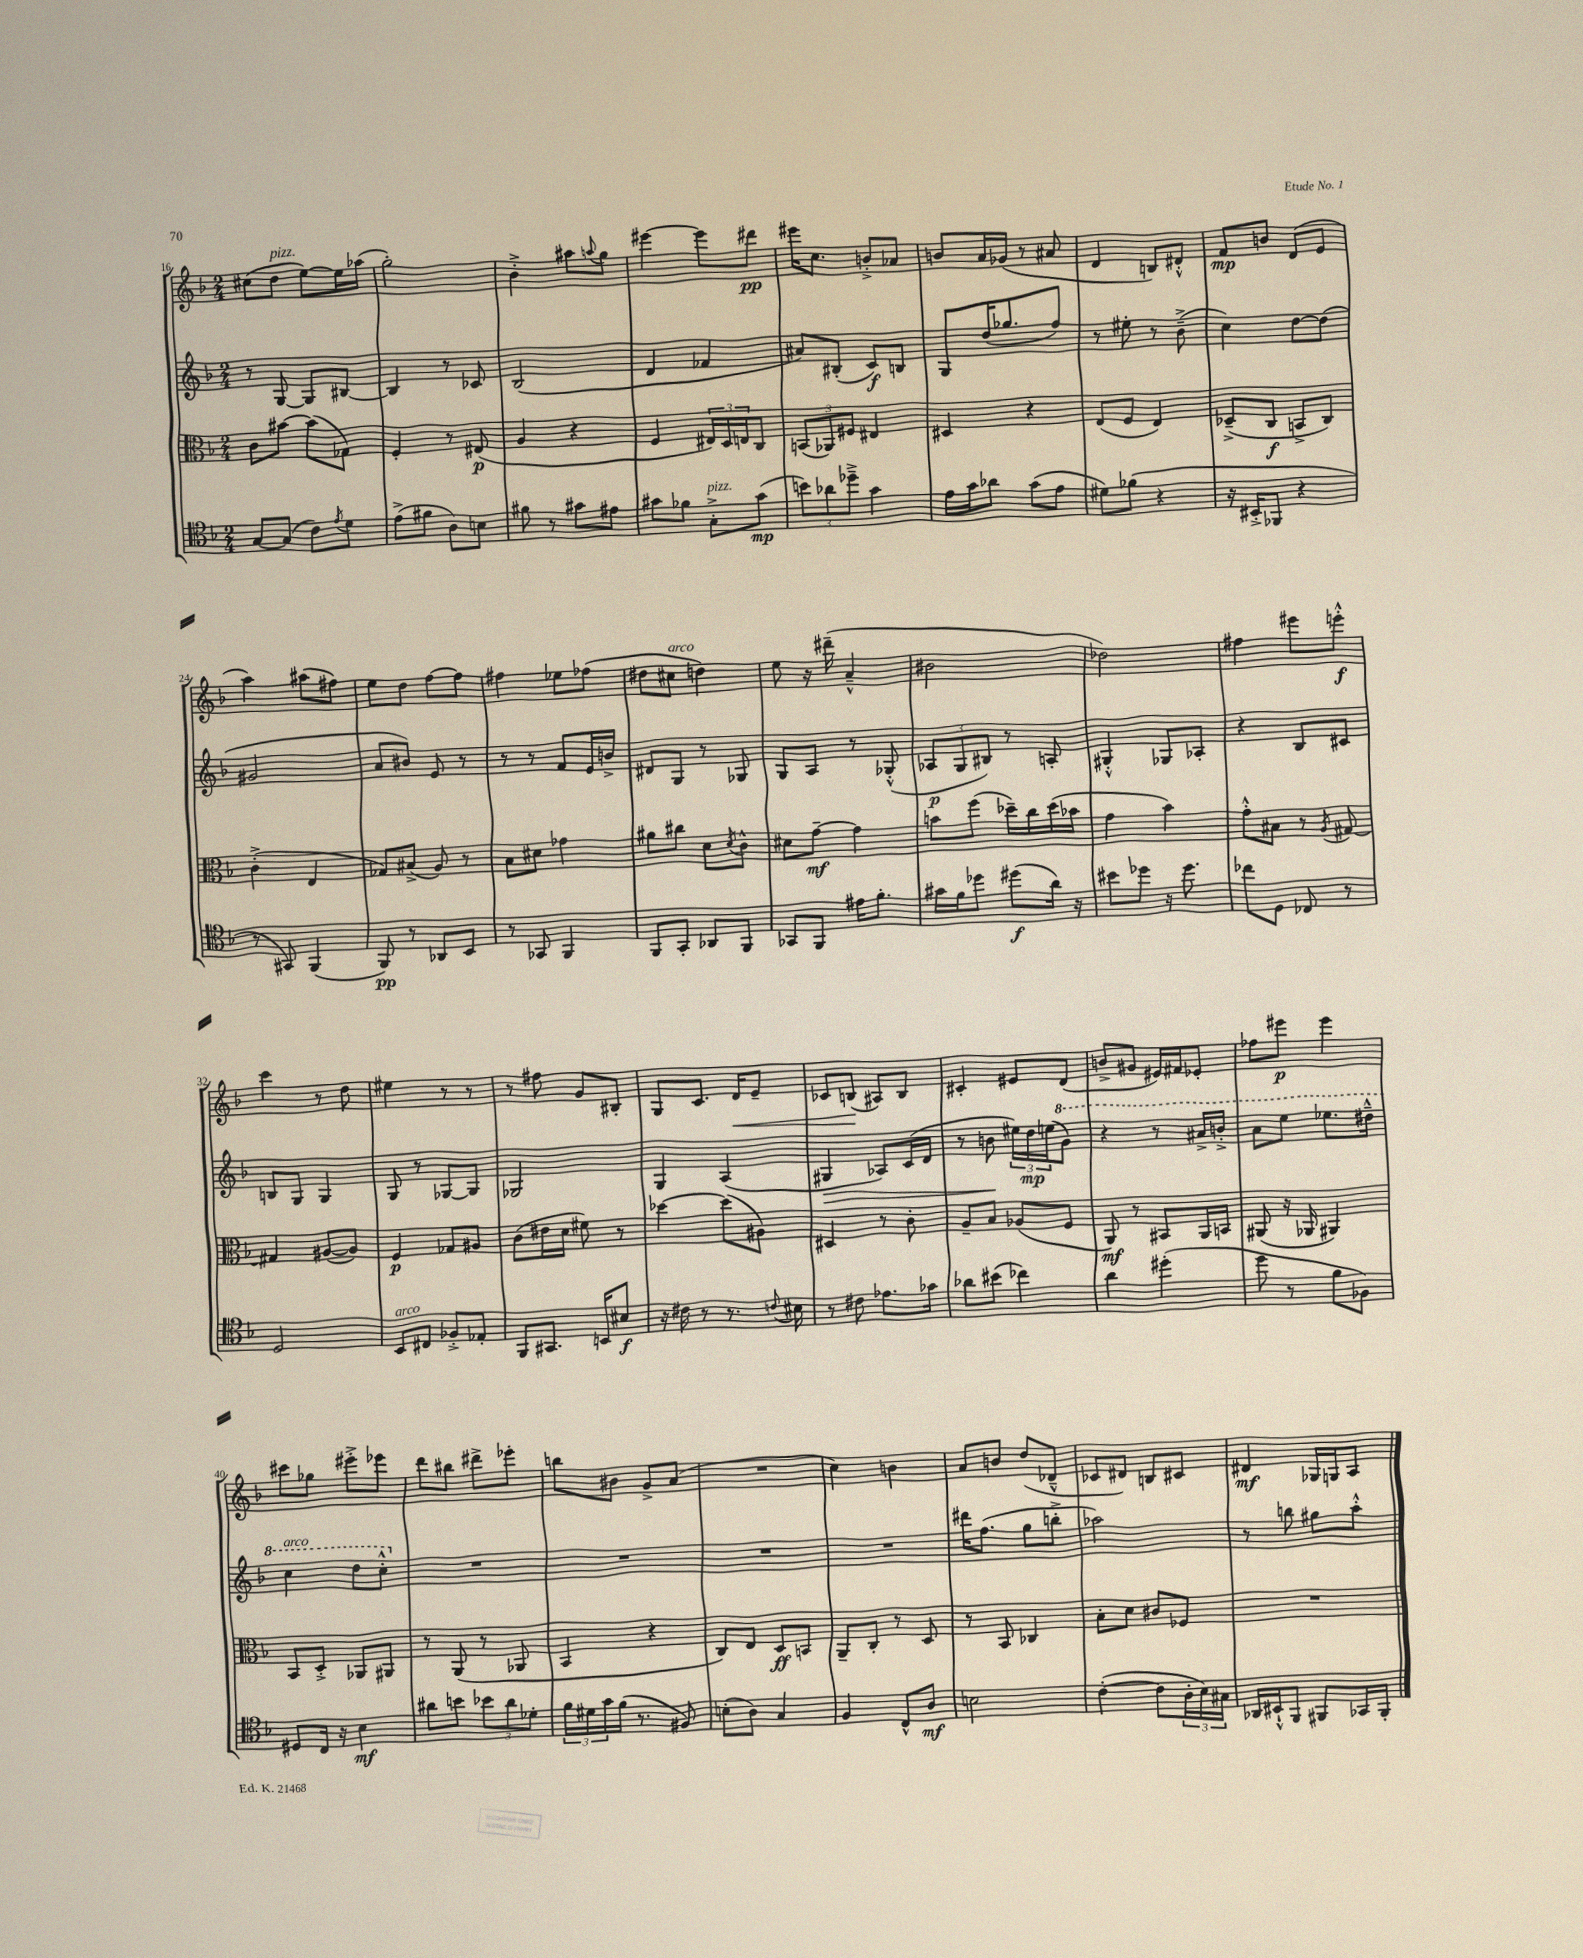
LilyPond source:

<<
\new StaffGroup <<
\new Staff = "s0" {
    \clef treble \key f \major \numericTimeSignature \time 2/4
    cis''8( d''8^\markup { \italic "pizz." } e''8~) e''16 aes''16( |
    g''2-.) |
    bes'4-.-> ais''8 \appoggiatura { a''8 } g''8 |
    eis'''4~ eis'''8 dis'''8\pp |
    eis'''16 c''8. b'8-.-> aes'8 |
    b'8 a'16 ges'16( r8 ais'8 |
    d'4 b8) dis'8-.-^ |
    f'8\mp b'8 d'8( e'8 |
    a''4) ais''8( fis''8) |
    e''8 d''8 f''8~ f''8 |
    fis''4 ees''8 fes''8( |
    dis''8 cis''8^\markup { \italic "arco" } d''4) |
    e''8 r16 dis'''16--( a'4---^ |
    bis'2 |
    des''2) |
    fis''4 eis'''8 e'''8-.-^\f |
    c'''4 r8 d''8 |
    eis''4 r8 r8 |
    r8 fis''8 g'8 bis8-. |
    g8 c'8. d'16\< e'8-- |
    ces'8 b8\!( ais8) b8 |
    cis'4-. eis'8 d'8( |
    b'8-> gis'8 eis'16) fis'16 ees'8-. |
    fes''8 eis'''8\p eis'''4 |
    cis'''8 ges''8 eis'''8-.-> ees'''8 |
    d'''8 bis''8 dis'''8-> ees'''8-. |
    b''8 bis'8 g'8-> a'8( |
    R2 |
    c''4) b'4 |
    a'8 b'8 d''8( des'8---^ |
    ces'8 dis'8) b8 cis'8 |
    dis'4\mf ges16 g16 a8 \bar "|." |
}
\new Staff = "s1" {
    \clef treble \key f \major \numericTimeSignature \time 2/4
    r8 g8~ g8 bis8~ |
    bis4 r8 ces'8 |
    bes2( |
    d'4 fes'4 |
    ais'8) bis8-.( c'8\f) b8 |
    g8 d''16( ges''8. f''8) |
    r8 eis''8-. r8 bes'8--->( |
    c''4) d''8~ d''8( |
    gis'2 |
    a'8 bis'8) e'8 r8 |
    r8 r8 f'8 e'16 b'16-> |
    dis'8 g8 r8 ges8 |
    g8 a8 r8 ges8-.-^( |
    \tuplet 3/2 { aes8\p g8 bis8) } r8 a8-. |
    gis4-.-^ ges8 aes8-. |
    r4 bes8 cis'8 |
    b8 g8 g4 |
    g8 r8 ges8~ ges8 |
    ges2 |
    g4 a4( |
    gis4\> aes8) c'16( d'16 |
    r8 b'8\! \tuplet 3/2 { eis''16) d''16\mp e''16( } \ottava #1 g''8) |
    r4 r8 ais''16-> b''16-.-> |
    a''8 e'''8 ees'''8. dis'''16---^ |
    c'''4^\markup { \italic "arco" } d'''8 c'''8-.-^ \ottava #0 |
    R2 |
    R2 |
    R2 |
    R2 |
    dis'''16 f''8.( g''8 b''8-.-> |
    aes''2) |
    r8 b''8 gis''8 a''8-.-^ \bar "|." |
}
\new Staff = "s2" {
    \clef alto \key f \major \numericTimeSignature \time 2/4
    c'8 bis'8~ bis'8( ges8) |
    f4-. r8 eis8\p( |
    a4 r4 |
    f4 \tuplet 3/2 { eis16) d16 e16 } c8 |
    \tuplet 3/2 { b,8( aes,8) fis8 } eis4 |
    dis4 r4 |
    e8( f8 e4) |
    des8--->( c8\f b,8-> c8) |
    c'4-.->( e4 |
    ges8) bis8->( a8) r8 |
    bes8 dis'8 ges'4 |
    ais'8 cis''8 d'8 \acciaccatura { d'8 } c'8-^ |
    dis'8 g'8~--\mf g'4 |
    b'8 f''8( des''16--) c''16 des''16( bes'16 |
    g'4 bes'4) |
    g'8-.-^ bis8 r8 \acciaccatura { a8 } gis8~ |
    gis4 ais8~( ais8) |
    f4\p ges8 ais8 |
    c'8( eis'16 d'16 fis'8) r8 |
    des''4~ des''8( ais8) |
    dis4 r8 c'8-. |
    a8-- bes8 aes8( f8 |
    a,8\mf) r8 bis,8 a,16 b,16 |
    ais,8( r16 aes,16 ais,4) |
    bes,8 d8-.-> aes,8 ais,8 |
    r8 a,8( r8 aes,8 |
    bes,4 r4 |
    c8) e8 d8\ff b,8 |
    a,8-- c8-. r8 d8 |
    r8 bes,8 ces4 |
    bes8-. d'8 cis'8 fes8 |
    R2 \bar "|." |
}
\new Staff = "s3" {
    \clef tenor \key f \major \numericTimeSignature \time 2/4
    g8~ g8( c'8) \acciaccatura { e'8 } d'8 |
    e'8->( fis'8 a8) b8 |
    fis'8 r8 gis'8 eis'8 |
    gis'8 fes'8 g8-.->^\markup { \italic "pizz." } gis'8\mp( |
    \tuplet 3/2 { b'8) aes'8 des''8---> } g'4 |
    e'16 g'16 aes'8 g'8( e'8 |
    dis'8) fes'8( r4 |
    r16 bis,16-.-> fes,8 r4 |
    r8 gis,8) f,4( |
    f,8\pp) r8 aes,8 bes,8 |
    r8 ges,8 f,4 |
    f,8 g,8-. aes,8 f,8 |
    ges,8 f,8 eis'16 f'8.-. |
    gis'16 f'16 des''8 dis''8\f( a'16) r16 |
    bis'8 des''8 r16 des''8. |
    ces''8 d8 ces8 r8 |
    d2 |
    bes,8^\markup { \italic "arco" } cis8 fes8-.-> ees8-. |
    f,8 gis,8. b,16 bis8\f |
    r16 cis'16 r8 r8. \appoggiatura { c'8 } bis16 |
    r8 cis'8 ees'8. ges'16 |
    aes'8 bis'8( ces''4) |
    a'4 dis''4-.( |
    d''8 r8 f'8 fes8) |
    dis8 c16 r16 bes4\mf |
    ais'8 b'8 \tuplet 3/2 { bes'8 ais'8 des'8-. } |
    \tuplet 3/2 { f'16 dis'16 g'16 } f'16( r8. fis8) |
    b8-.( a8) g4 |
    f4 c8-^ a8\mf |
    b2 |
    c'4~-.( c'8 \tuplet 3/2 { a16-. bes16) gis16 } |
    aes,16 bis,16-!-^ f,8 fis,8 ges,16 fis,16-. \bar "|." |
}
>>
>>
\layout { \context { \Score currentBarNumber = #16 } }
